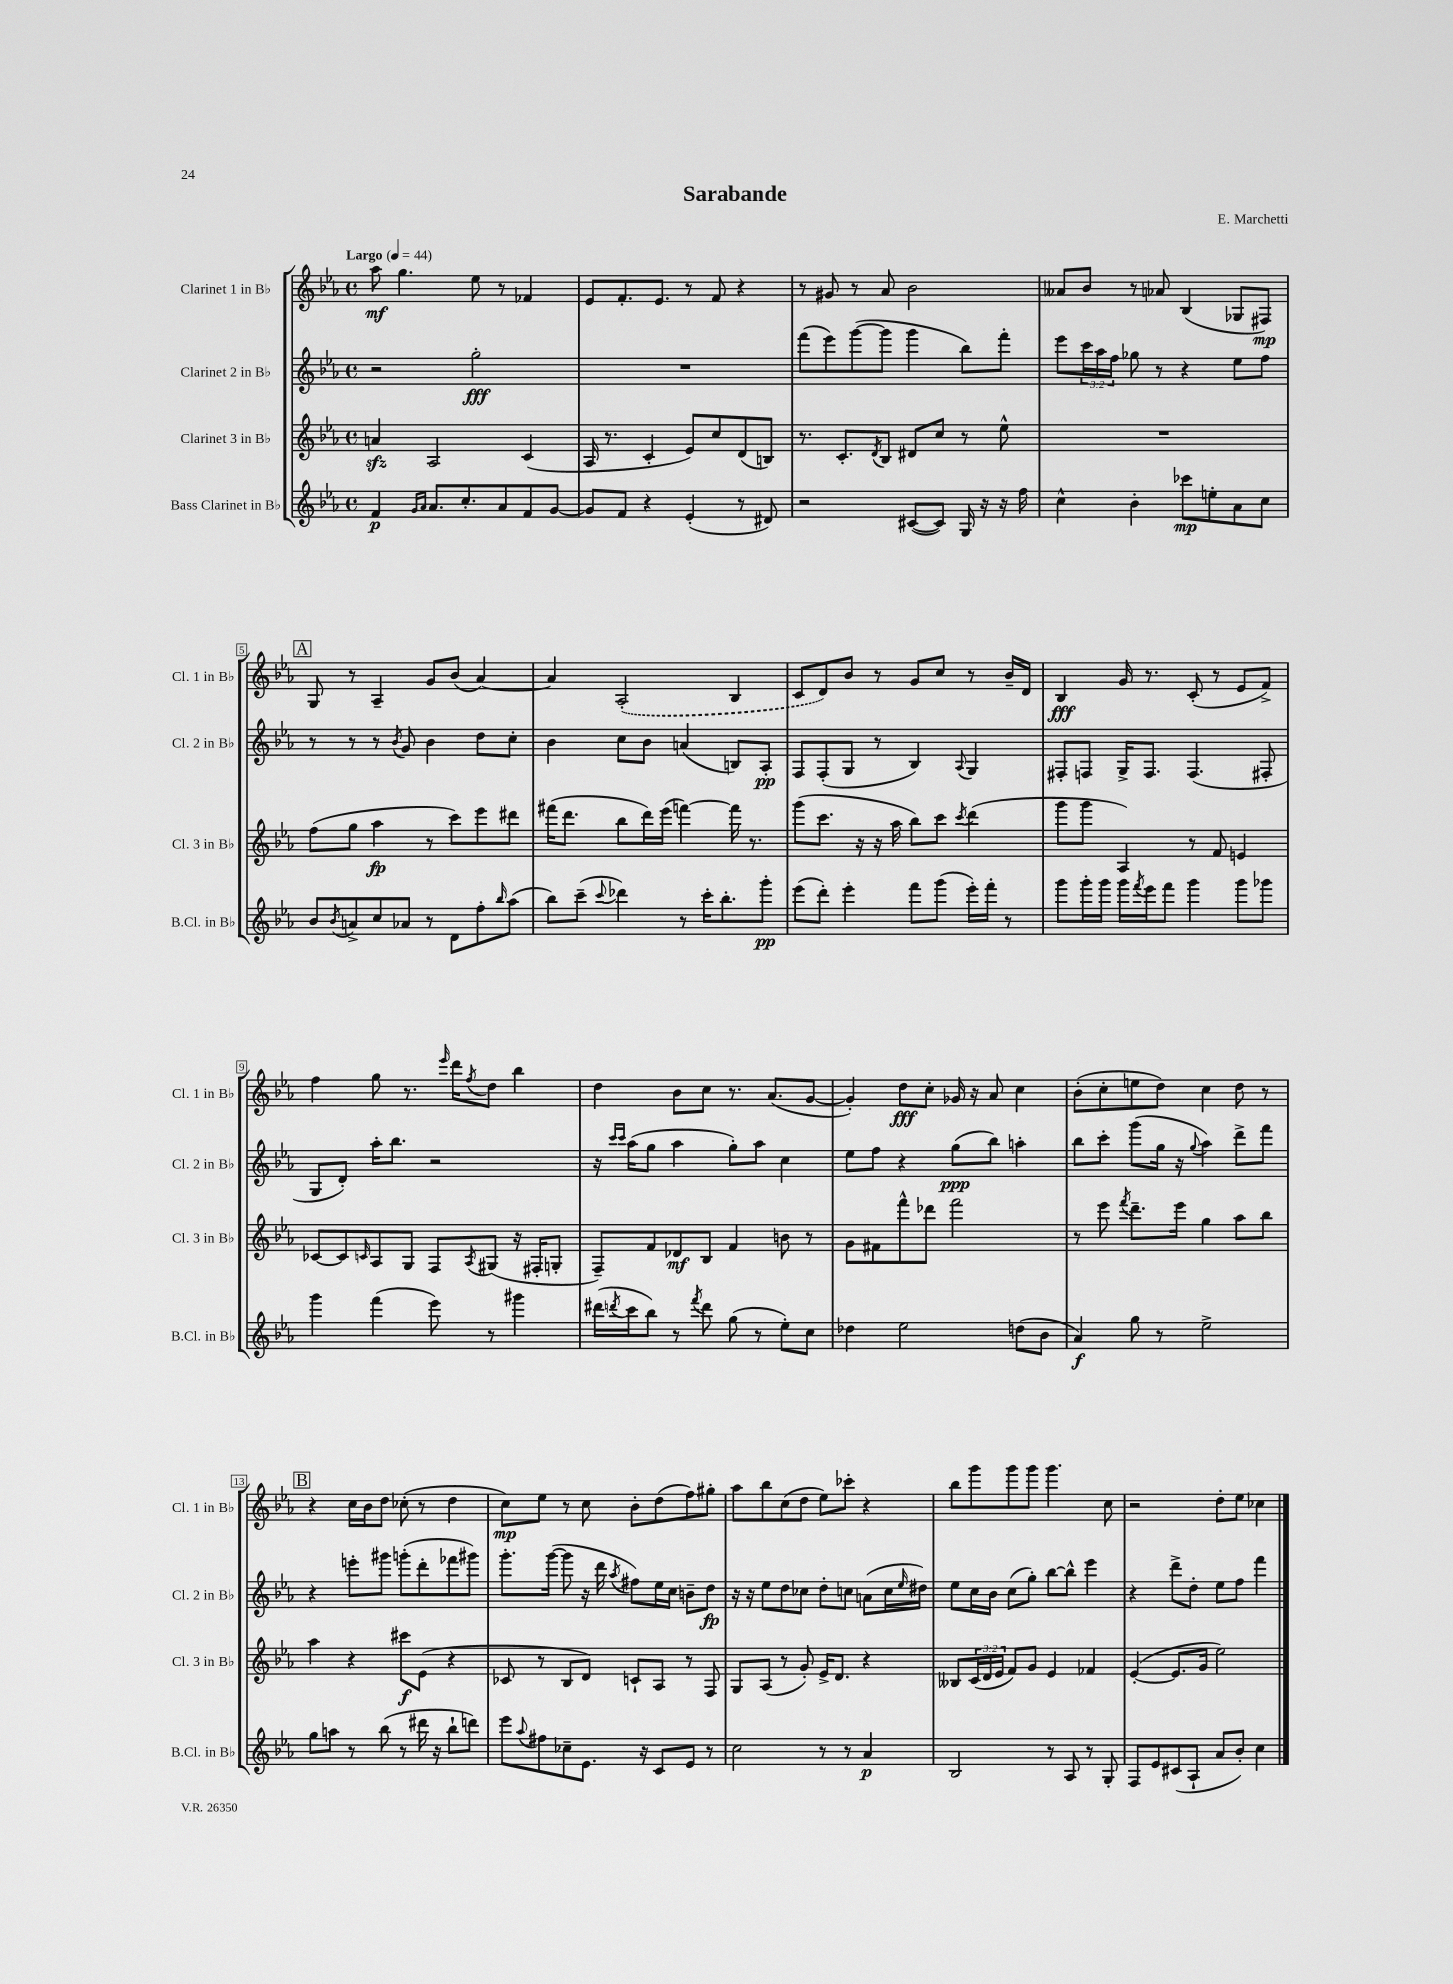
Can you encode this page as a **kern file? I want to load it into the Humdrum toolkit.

**kern	**kern	**kern	**kern
*staff4	*staff3	*staff2	*staff1
*clefG2	*clefG2	*clefG2	*clefG2
*k[b-e-a-]	*k[b-e-a-]	*k[b-e-a-]	*k[b-e-a-]
*M4/4	*M4/4	*M4/4	*M4/4
*met(c)	*met(c)	*met(c)	*met(c)
*MM44	*MM44	*MM44	*MM44
4f	4a	2r	8aa-
.	.	.	4.gg
16qqg	.	.	.
16qqa-	.	.	.
8.a-	2A-	.	.
8.cc'	.	.	.
.	.	2gg'	8ee-
8a-	.	.	8r
8f	(4c	.	4f-
[8g	.	.	.
=	=	=	=
8g]	16A-	1r	8e-
.	8.r	.	.
8f	.	.	8.f'
4r	4c'	.	.
.	.	.	8.e-
(4e-'	8e-)	.	8r
.	8cc	.	8f
8r	(8d	.	4r
8d#)	8B)	.	.
=	=	=	=
2r	8.r	(8fff	8r
.	.	8eee-)	8g#
.	8.c'	.	.
.	.	([8ggg	8r
.	8qd	.	.
.	8B-	8ggg]	8a-
([8c#	8d#	4ggg	2b-
8c#])	8cc	.	.
16G	8r	8bb-)	.
16r	.	.	.
16r	8ee-^^	8fff'	.
16ff	.	.	.
=	=	=	=
4cc^^	1r	8eee-	8a--
.	.	24ccc	8b-
.	.	24aa-	.
.	.	24ff	.
4b-'	.	8gg-	8r
.	.	8r	8a-
8ccc-	.	4r	(4B-
8ee'	.	.	.
8a-	.	8ee-	8G-
8cc	.	8ff	8F#)
=	=	=	=
8b-	(8ff	8r	8G
8qb-	.	.	.
8a^	8gg	8r	8r
8cc	4aa-	8r	4A-~
.	.	8qb-	.
8a-	.	8g	.
8r	8r	4b-	8g
8d	8ccc)	.	(8b-
8ff'	8eee-	8dd	[4a-)
16qqbb-	.	.	.
(8aa-	8ddd#	8cc'	.
=	=	=	=
8bb-)	(16fff#	4b-	4a-]
.	8.ddd	.	.
(8ccc~	.	.	.
8qqccc	.	.	.
4ddd-)	8bb-	8cc	(2A-'
.	16ddd)	8b-	.
.	(16eee-	.	.
8r	[4fff)	(4a	.
16ccc'	.	.	.
8.bb-'	.	.	.
.	16fff]	8B)	4B-
.	8.r	.	.
8ggg'	.	8A-'	.
=	=	=	=
(8eee-	(8ggg	8F	8c
8ddd')	8.ccc	(8F'	8d)
4eee-'	.	8G	8b-
.	16r	.	.
.	16r	8r	8r
.	16aa-	.	.
8fff	8bb-)	4B-)	8g
(8ggg	8ccc	.	8cc
.	8qccc	8qqA-	.
16eee-')	(4ddd	4G	8r
16fff'	.	.	.
8r	.	.	16b-~
.	.	.	16d
=	=	=	=
8ggg	8ggg	8F#'	4B-
16ggg'	8ggg	8F	.
16ggg	.	.	.
16ggg	4A-)	16G^	16g
8qfff	.	.	.
16eee-	.	8.F	8.r
8fff	.	.	.
4ggg	8r	(4.F	(8c'
.	8f	.	8r
8ggg	4e	.	8e-
8ggg-	.	8F#'	8f^)
=	=	=	=
4ggg	[8c-	8G	4ff
.	8c-]	8d')	.
.	16qqc	.	.
(4fff	8A-	16aa-'	8gg
.	.	8.bb-	.
.	8G	.	8.r
8eee-)	8F	2r	.
.	.	.	16qqeee-
.	.	.	16ddd
.	8qA-	.	8qff
8r	(8G#	.	8dd
4ggg#	16r	.	4bb-
.	16F#'	.	.
.	8G'	.	.
=	=	=	=
(16ddd#	8F~)	16r	4dd
.	.	16qqccc	.
8qddd	.	16qqccc	.
16ccc	.	(16aa-	.
8bb-)	8f	8gg	.
8r	8d-	4aa-	8b-
8qfff	.	.	.
8ddd	8B-	.	8cc
(8gg	4f	8gg')	8.r
8r	.	8aa-	.
.	.	.	(8.a-
8ee-')	8b	4cc	.
8cc	8r	.	[8g
=	=	=	=
4dd-	8g	8ee-	4g'])
.	8f#	8ff	.
2ee-	8fff^^	4r	8dd
.	8ddd-	.	8cc'
.	2fff	(8gg	16g-
.	.	.	16r
.	.	8bb-)	8a-
(8dd	.	4aa'	4cc
8b-	.	.	.
=	=	=	=
4a-)	8r	8bb-	(8b-'
.	8eee-	8ccc'	8cc'
.	8qfff	.	.
8gg	8.ddd~	(8ggg	8ee
8r	.	16gg	8dd)
.	16eee-	16r	.
.	.	8qqgg	.
2ee-^	4gg	4aa-)	4cc
.	8aa-	8ddd^	8dd
.	8bb-	8fff	8r
=	=	=	=
8gg	4aa-	4r	4r
8aa	.	.	.
8r	4r	8eee'	16cc
.	.	.	16b-
(8bb-	.	8ggg#	8dd
8r	8ccc#	(8ggg'	(8cc-'
16ddd#	(8e-	8ddd'	8r
16r	.	.	.
8bb-`	4r	8fff-	4dd
8ddd)	.	8ggg#)	.
=	=	=	=
8eee-	8c-	8.ggg'	8cc)
8qqaa-	.	.	.
8ff#	8r	.	8ee-
.	.	([16ggg	.
8cc-~	8B-	8ggg]	8r
8.e-	8d)	16r	8cc
.	.	16ddd	.
.	.	8qaa-	.
.	8c`	8ff#)	8b-'
16r	.	.	.
8c	8A-	16ee-	(8dd
.	.	16cc	.
8e-	8r	8b~	8ff)
8r	8F	8dd	8gg#'
=	=	=	=
2cc	8G	16r	8aa-
.	.	16r	.
.	(8A-	8ee-	8bb-
.	8r	8dd	(8cc
.	8g')	8cc-	8dd
8r	16e-^	8dd'	8ee-)
.	8.d	.	.
8r	.	8cc	8ccc-'
4a-	4r	(8a	4r
.	.	16cc	.
.	.	16qqee-	.
.	.	16dd#)	.
=	=	=	=
2B-	8B--	8ee-	8bb-
.	(24c	16cc	8ggg
.	24d	.	.
.	.	16b-	.
.	24e-	.	.
.	8f)	(8cc	8ggg
.	8g	8gg')	8ggg
8r	4e-	[8bb-	4.ggg
8A-	.	8bb-^^]	.
8r	4f-	4eee-	.
8G'	.	.	8cc
=	=	=	=
8F	([4e-'	4r	2r
8e-	.	.	.
(8c#	8.e-]	8ddd^	.
8A-`	.	8dd'	.
.	16g	.	.
8a-	2ee-)	8ee-	8dd'
8b-')	.	8ff	8ee-
4cc	.	4fff	4cc-
==	==	==	==
*-	*-	*-	*-
